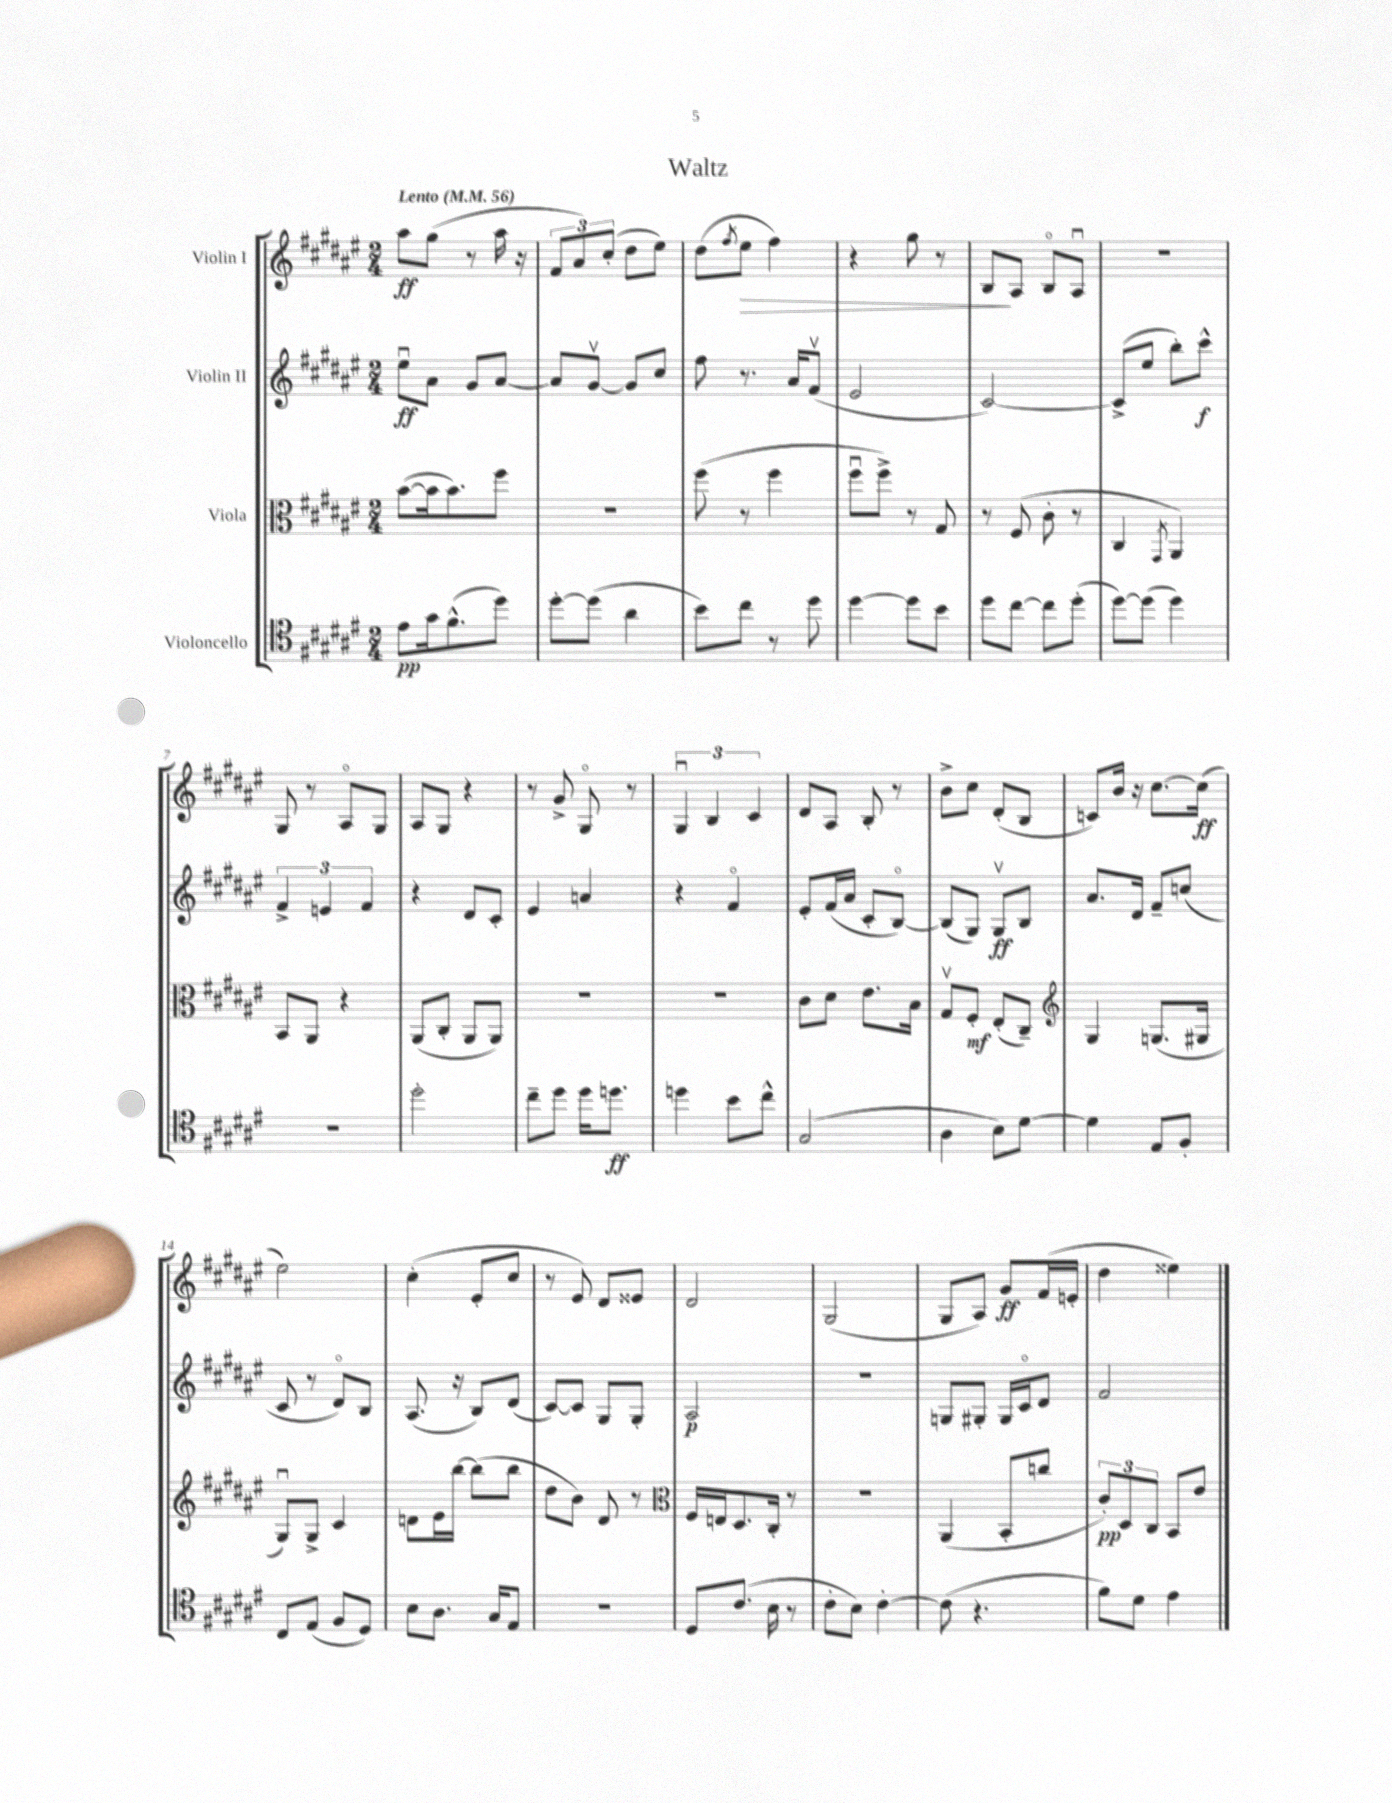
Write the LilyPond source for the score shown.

\header { title = "Waltz" }
<<
\new StaffGroup <<
\new Staff = "s0" \with { instrumentName = "Violin I" } {
    \clef treble \key fis \major \numericTimeSignature \time 2/4 \tempo "Lento" 4 = 56
    ais''8\ff gis''8( r8 ais''16 r16 |
    \tuplet 3/2 { fis'8 ais'8) cis''8-.( } dis''8 eis''8) |
    dis''8( \acciaccatura { fis''8 } eis''8\> fis''4) |
    r4 gis''8 r8 |
    b8\! ais8 b8\flageolet ais8\downbow |
    r2 |
    gis8 r8 ais8\flageolet gis8 |
    ais8 gis8 r4 |
    r8 gis'8-> gis8\flageolet r8 |
    \tuplet 3/2 { gis4\downbow b4 cis'4 } |
    dis'8 ais8 b8-. r8 |
    b'8-> cis''8 dis'8-.( b8 |
    c'8) b'16 r16 cis''8.~ cis''16\ff( |
    eis''2) |
    cis''4-.( eis'8-. cis''8 |
    r8 eis'8) dis'8 eisis'8 |
    dis'2 |
    gis2( |
    gis8 ais8) gis'8\ff fis'16( e'16-. |
    dis''4 eisis''4) \bar "|." |
}
\new Staff = "s1" \with { instrumentName = "Violin II" } {
    \clef treble \key fis \major \numericTimeSignature \time 2/4
    eis''8\downbow\ff ais'8 gis'8 ais'8~ |
    ais'8 gis'8~\upbow gis'8 cis''8 |
    fis''8 r8. ais'16 fis'8\upbow( |
    eis'2 |
    cis'2~) |
    cis'8->( eis''8 b''8-.) cis'''8-^\f |
    \tuplet 3/2 { fis'4-> e'4 fis'4 } |
    r4 dis'8 cis'8-. |
    eis'4 a'4 |
    r4 fis'4\flageolet |
    eis'8-. fis'16( ais'16 cis'8-. b8~\flageolet) |
    b8( gis8) gis8\upbow\ff b8 |
    ais'8. dis'16 fis'8-- c''8( |
    cis'8 r8 dis'8\flageolet) b8 |
    ais8.( r16 b8) dis'8( |
    cis'8~) cis'8 gis8 gis8-. |
    ais2\p |
    R2 |
    g8 gis8-. gis16 cis'16\flageolet dis'8 |
    fis'2 \bar "|." |
}
\new Staff = "s2" \with { instrumentName = "Viola" } {
    \clef alto \key fis \major \numericTimeSignature \time 2/4
    b'8~( b'16 b'8.) fis''8 |
    R2 |
    fis''8( r8 fis''4 |
    fis''8\downbow fis''8->) r8 gis8 |
    r8 fis8( cis'8-. r8 |
    cis4 \acciaccatura { gis,8 } ais,4) |
    b,8 ais,8 r4 |
    ais,8( cis8-. ais,8 ais,8) |
    R2 |
    R2 |
    cis'8 dis'8 eis'8. b16 |
    gis8\upbow fis8-.\mf eis8-.( cis8--) |
    \clef treble gis4 g8.( gis16 |
    gis8\downbow) gis8-> cis'4 |
    d'8 eis'16 b''16~ b''8( b''8 |
    dis''8 b'8) dis'8 r8 |
    \clef alto fis16 e16 dis8. cis16-. r8 |
    r2 |
    ais,4( b,8-. c''8 |
    \tuplet 3/2 { cis'8-.\pp) dis8 cis8 } b,8 eis'8 \bar "|." |
}
\new Staff = "s3" \with { instrumentName = "Violoncello" } {
    \clef tenor \key fis \major \numericTimeSignature \time 2/4
    eis'8\pp gis'16 fis'8.-^( dis''8) |
    dis''8~-. dis''8( ais'4 |
    b'8) cis''8 r8 dis''8 |
    dis''4~ dis''8 b'8 |
    dis''8 cis''8~ cis''8 dis''8-.( |
    dis''8~) dis''8( dis''4) |
    r2 |
    dis''2-. |
    cis''8-- dis''8 dis''16 d''8.\ff |
    d''4 b'8 cis''8-^ |
    gis2( |
    ais4 b8) dis'8~ |
    dis'4 eis8 fis8-. |
    cis8 eis8( fis8 dis8) |
    b8 ais8. gis16 eis8 |
    R2 |
    dis8 cis'8.( b16 r8 |
    cis'8-. b8) cis'4~-. |
    cis'8( r4. |
    fis'8) dis'8 eis'4 \bar "|." |
}
>>
>>
